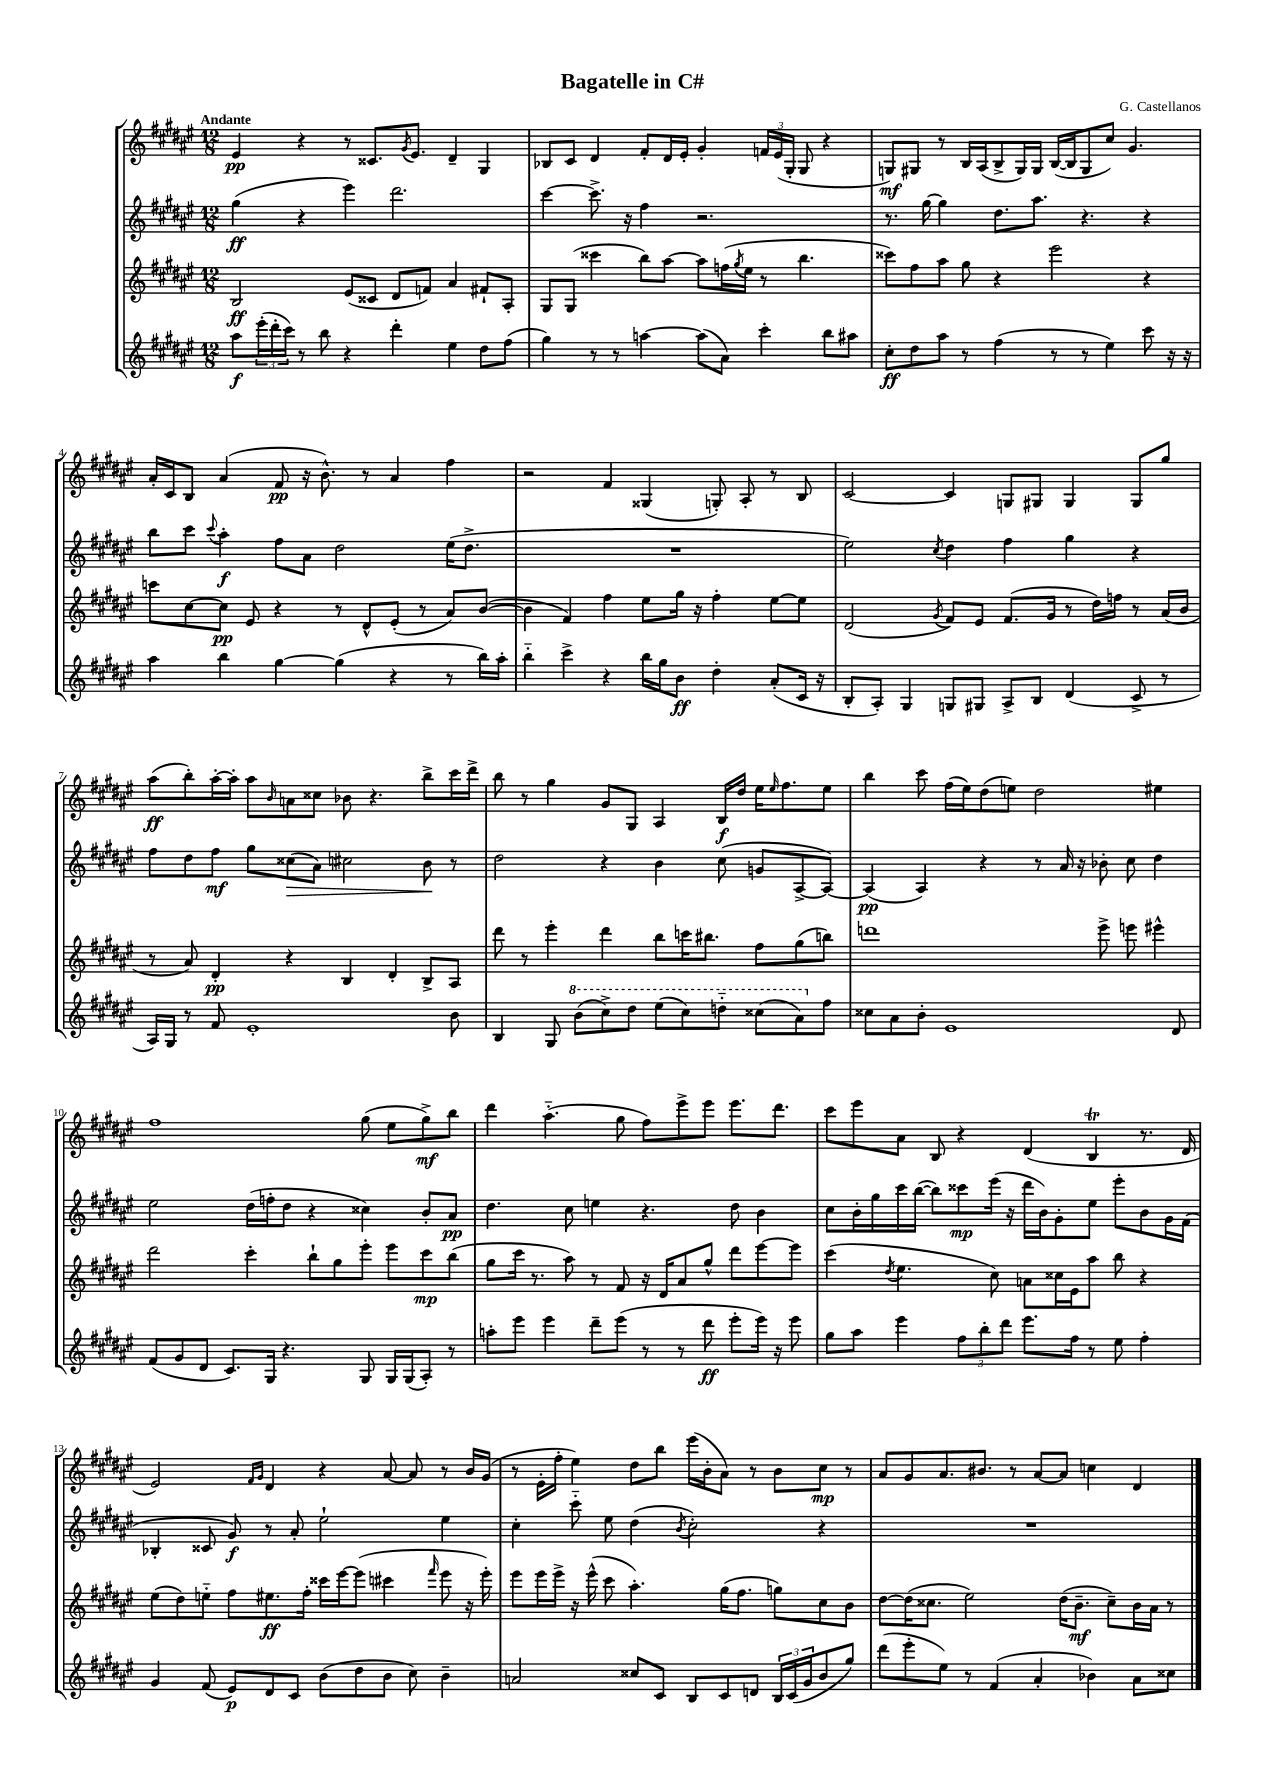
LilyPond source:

\header { title = "Bagatelle in C#" composer = "G. Castellanos" }
<<
\new StaffGroup <<
\new Staff = "s0" {
    \clef treble \key fis \major \numericTimeSignature \time 12/8 \tempo "Andante"
    eis'4\pp r4 r8 cisis'8. \acciaccatura { gis'8 } eis'8. dis'4-- gis4 |
    bes8 cis'8 dis'4 fis'8-. dis'16 eis'16-. gis'4-. \tuplet 3/2 { f'16 eis'16( gis16-. } gis8 r4 |
    g8\mf) gis8 r8 b16 ais16( b8-> gis16) gis16 b16~( b16 gis8 cis''8) gis'4. |
    ais'16-. cis'16 b8 ais'4( fis'8\pp r16 b'8.-^) r8 ais'4 fis''4 |
    r2 fis'4 gisis4( g8-.) ais8-. r8 b8 |
    cis'2~ cis'4 g8 gis8 gis4 gis8 gis''8 |
    ais''8\ff( b''8-.) ais''16~-. ais''16-. ais''8 \grace { b'16 } a'8 cisis''8 bes'8 r4. b''8-> cis'''16 dis'''16-> |
    b''8 r8 gis''4 gis'8 gis8 ais4 b16\f dis''16 eis''16 \grace { eis''16 } fis''8. eis''8 |
    b''4 cis'''8 fis''16( eis''16) dis''8( e''8) dis''2 eis''4 |
    fis''1 gis''8( eis''8 gis''8->\mf) b''8 |
    dis'''4 ais''4.-_( gis''8 fis''8) eis'''8-> eis'''8 eis'''8. dis'''8. |
    cis'''8 eis'''8 ais'8 b8 r4 dis'4( b4\trill r8. dis'16 |
    eis'2) \grace { fis'16 gis'16 } dis'4 r4 ais'8~ ais'8 r8 b'16 gis'16( |
    r8 eis'16-. fis''16-. eis''4) dis''8 b''8 eis'''16( b'16-. ais'8) r8 b'8 cis''8\mp r8 |
    ais'8 gis'8 ais'8. bis'8. r8 ais'8~ ais'8 c''4 dis'4 \bar "|." |
}
\new Staff = "s1" {
    \clef treble \key fis \major \numericTimeSignature \time 12/8
    gis''4\ff( r4 eis'''4) dis'''2. |
    cis'''4~ cis'''8.-> r16 fis''4 r2. |
    r8. gis''16~ gis''4 dis''8. ais''8. r4. r4 |
    b''8 cis'''8 \appoggiatura { cis'''8 } ais''4-.\f fis''8 ais'8 dis''2 eis''16( dis''8.-> |
    R1. |
    eis''2) \acciaccatura { cis''8 } dis''4 fis''4 gis''4 r4 |
    fis''8 dis''8 fis''8\mf gis''8 cisis''8\>( ais'8) cis''2 b'8\! r8 |
    dis''2 r4 b'4 cis''8( g'8 ais8~-> ais8~) |
    ais4\pp( ais4) r4 r8 ais'16 r16 bes'8-. cis''8 dis''4 |
    eis''2 dis''16( f''16-. dis''8 r4 cisis''4) b'8-. ais'8\pp |
    dis''4. cis''8 e''4 r4. dis''8 b'4 |
    cis''8 b'16-. gis''16 cis'''16 b''16~( b''8) cisis'''8\mp eis'''16( r16 dis'''16 b'16) gis'8-. eis''8 eis'''8-. b'8 gis'16 fis'16( |
    bes4-. cisis'8 gis'8\f) r8 ais'8-. eis''2-! eis''4 |
    cis''4-. cis'''8-_ eis''8 dis''4( \acciaccatura { b'8 } cis''2-.) r4 |
    R1. \bar "|." |
}
\new Staff = "s2" {
    \clef treble \key fis \major \numericTimeSignature \time 12/8
    b2\ff eis'8( cisis'8 dis'8 f'8) ais'4 fis'8-! ais8-. |
    gis8 gis8( cisis'''4 b''8) ais''8~ ais''8 f''16( \acciaccatura { gis''8 } eis''16 r8 b''4. |
    cisis'''8) fis''8 ais''8 gis''8 r4 eis'''2 r4 |
    c'''8 cis''8~ cis''8\pp eis'8 r4 r8 dis'8-^ eis'8-.( r8 ais'8) b'8~( |
    b'4 fis'4) fis''4 eis''8 gis''16 r16 fis''4-. eis''8~ eis''8 |
    dis'2( \acciaccatura { gis'8 } fis'8) eis'8 fis'8.( gis'16 r8 dis''16) f''16 r8 ais'16( b'16 |
    r8 ais'8) dis'4-.\pp r4 b4 dis'4-. b8-> ais8 |
    dis'''8 r8 eis'''4-. dis'''4 b''8 c'''16 bis''8. fis''8 gis''8( b''8) |
    d'''1 eis'''8-> e'''8 eis'''4-^ |
    dis'''2 cis'''4-. b''8-! gis''8 eis'''8-. eis'''8 cis'''8\mp b''8( |
    gis''8 cis'''16 r8. ais''8) r8 fis'8 r16 dis'16 ais'8 gis''8-^ dis'''8 eis'''8~ eis'''8 |
    cis'''4( \acciaccatura { dis''8 } eis''4. cis''8) a'8 cisis''16 eis'16 ais''8 b''8 r4 |
    eis''8( dis''8) e''8-_ fis''8 eis''8.\ff fis''16-. cisis'''16 eis'''16~ eis'''8( cis'''4 \grace { fis'''16 } eis'''8 r16 eis'''16-.) |
    eis'''8 eis'''16 eis'''16-> r16 eis'''16-^( cis'''8 ais''4.-.) gis''16( fis''8. g''8) cis''8 b'8 |
    dis''8~ dis''16( cisis''8. eis''2) dis''16( b'8.--\mf cisis''8--) b'16 ais'16 r8 \bar "|." |
}
\new Staff = "s3" {
    \clef treble \key fis \major \numericTimeSignature \time 12/8
    ais''8\f \tuplet 3/2 { eis'''16-.( dis'''16-. cis'''16) } r8 b''8 r4 dis'''4-. eis''4 dis''8 fis''8( |
    gis''4) r8 r8 a''4~ a''8( ais'8) cis'''4-. b''8 ais''8 |
    cis''8-.\ff dis''8 ais''8 r8 fis''4( r8 r8 eis''4) cis'''8 r16 r16 |
    ais''4 b''4 gis''4~ gis''4( r4 r8 b''16) ais''16-. |
    b''4-_ cis'''4-> r4 b''16 gis''16 b'8\ff dis''4-. ais'8-.( cis'16 r16 |
    b8-. ais8-.) gis4 g8 gis8 ais8-> b8 dis'4( cis'8-> r8 |
    ais16) gis16 r8 fis'8 eis'1-. b'8 |
    b4 gis8 \ottava #1 b''8( cis'''8->) dis'''8 eis'''8( cis'''8) d'''8-_ cisis'''8( ais''8) \ottava #0 fis''8 |
    cisis''8 ais'8 b'8-. eis'1 dis'8 |
    fis'8( gis'8 dis'8 cis'8.) gis16 r4. gis8 gis16 gis16( ais8-.) r8 |
    a''8-. eis'''8 eis'''4 dis'''8-- eis'''8( r8 r8 dis'''8\ff eis'''8-. eis'''16) r16 eis'''8 |
    gis''8 ais''8 eis'''4 \tuplet 3/2 { fis''8 b''8-. dis'''8 } eis'''8. fis''16 r8 eis''8 fis''4-. |
    gis'4 fis'8( eis'8\p) dis'8 cis'8 b'8( dis''8 b'8 cis''8) b'4-- |
    a'2 cisis''8 cis'8 b8 cis'8 d'8 \tuplet 3/2 { b16 cis'16( gis'16 } b'8 gis''8) |
    dis'''8( eis'''8-. eis''8) r8 fis'4( ais'4-. bes'4) ais'8 cisis''8 \bar "|." |
}
>>
>>
